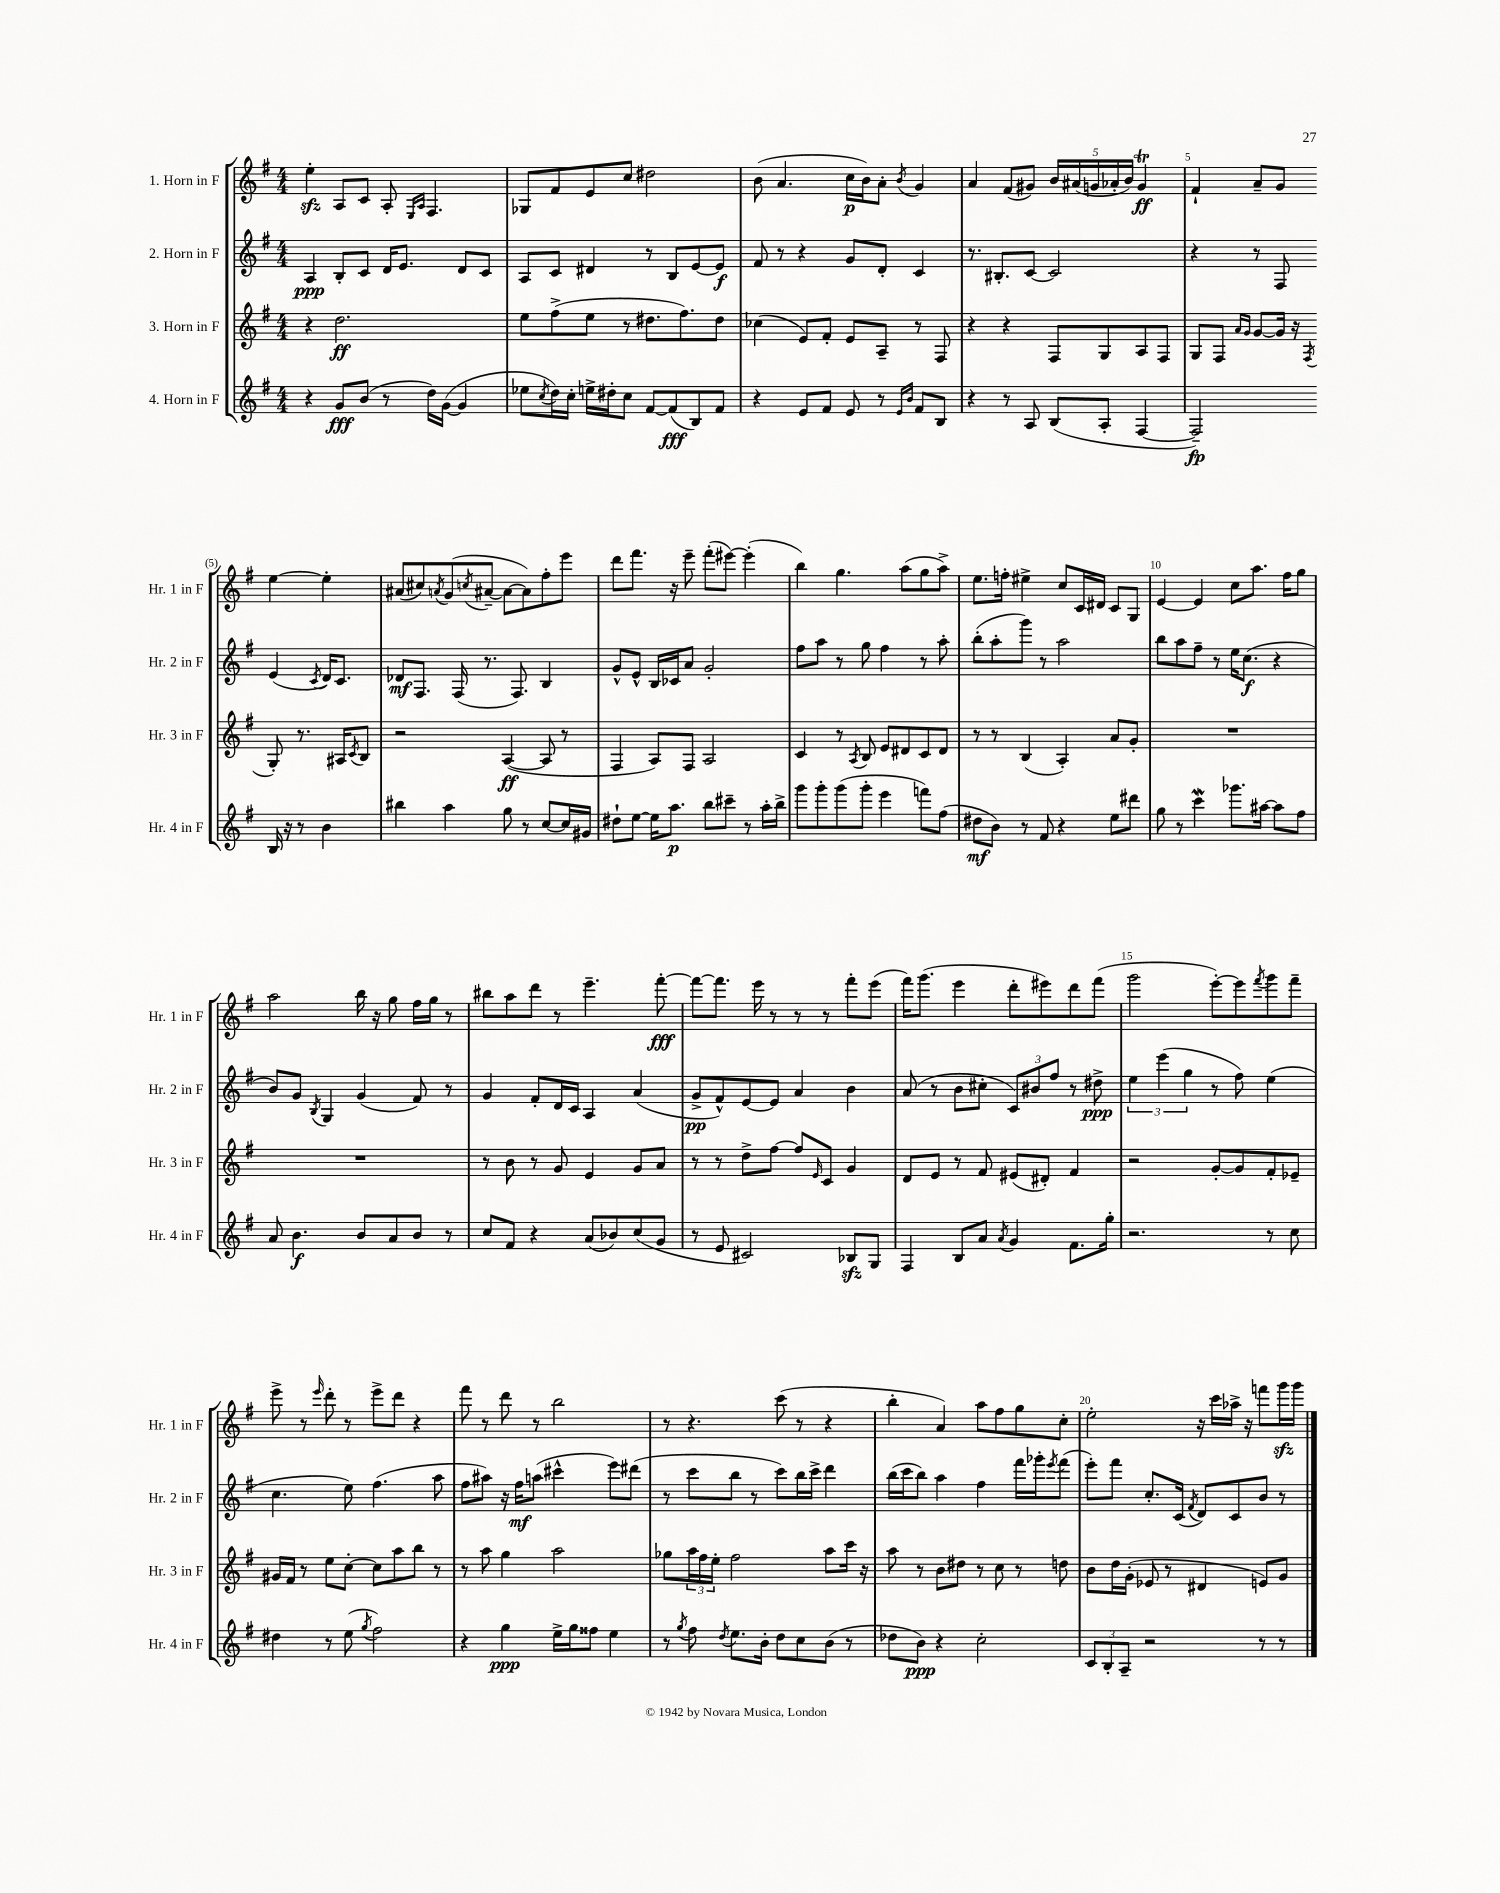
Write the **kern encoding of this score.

**kern	**dynam	**kern	**dynam	**kern	**dynam	**kern	**dynam
*part4	*part4	*part3	*part3	*part2	*part2	*part1	*part1
*staff4	*staff4	*staff3	*staff3	*staff2	*staff2	*staff1	*staff1
*I"4. Horn in F	*	*I"3. Horn in F	*	*I"2. Horn in F	*	*I"1. Horn in F	*
*I'Hr. 4 in F	*	*I'Hr. 3 in F	*	*I'Hr. 2 in F	*	*I'Hr. 1 in F	*
*clefG2	*	*clefG2	*	*clefG2	*	*clefG2	*
*k[f#]	*	*k[f#]	*	*k[f#]	*	*k[f#]	*
*M4/4	*	*M4/4	*	*M4/4	*	*M4/4	*
=1	=1	=1	=1	=1	=1	=1	=1
4r	.	4r	.	4A/	ppp	4eezz'\	.
8g/L	fff	2.dd\	ff	8B'/L	.	8A/L	.
(8b/J	.	.	.	8c/J	.	8c/J	.
8r	.	.	.	16d/KL	.	8A'/	.
.	.	.	.	8.e/J	.	.	.
.	.	.	.	.	.	16qqE/LL	.
.	.	.	.	.	.	16qqA/JJ	.
16dd\LL)	.	.	.	.	.	4.F#/	.
([16g\JJ	.	.	.	.	.	.	.
4g/]	.	.	.	8d/L	.	.	.
.	.	.	.	8c/J	.	.	.
=2	=2	=2	=2	=2	=2	=2	=2
8ee-X\L	.	8ee\L	.	8A/L	.	8G-X/L	.
8qcc/	.	.	.	.	.	.	.
16dd\L)	.	(8ff#^\	.	8c/J	.	8f#/	.
16cc'\JJ	.	.	.	.	.	.	.
16een^\LL	.	8ee\J	.	4d#X/	.	8e/	.
16dd#X'\J	.	.	.	.	.	.	.
8cc\J	.	8r	.	.	.	8cc/J	.
[8f#/L	.	8.dd#X\L	.	8r	.	2dd#X\	.
(8f#/]	fff	.	.	8B/L	.	.	.
.	.	8.ff#\)	.	.	.	.	.
8B/)	.	.	.	[8e/	.	.	.
8f#/J	.	8dd#\J	.	8e/J]	f	.	.
=3	=3	=3	=3	=3	=3	=3	=3
4r	.	(4cc-X\	.	8f#/	.	(8b\	.
.	.	.	.	8r	.	4.a/	.
8e/L	.	8e/L)	.	4r	.	.	.
8f#/J	.	8f#'/J	.	.	.	.	.
8e/	.	8e/L	.	8g/L	.	16cc\LL	p
.	.	.	.	.	.	16b\J)	.
8r	.	8A~/J	.	8d'/J	.	8a'\J	.
16qqe/LL	.	.	.	.	.	.	.
16qqb/JJ	.	.	.	.	.	8qb/	.
8f#/L	.	8r	.	4c/	.	4g/	.
8B/J	.	8F#/	.	.	.	.	.
=4	=4	=4	=4	=4	=4	=4	=4
4r	.	4r	.	8.r	.	4a/	.
.	.	.	.	8.B#X'/L	.	.	.
8r	.	4r	.	.	.	(8f#/L	.
8A/	.	.	.	[8c/J	.	8g#X/J)	.
(8B/L	.	8F#/L	.	2c/]	.	20b/LL	.
.	.	.	.	.	.	(20a#X/	.
.	.	.	.	.	.	20gn/	.
8A'/J	.	8G/	.	.	.	.	.
.	.	.	.	.	.	20a-X'/	.
.	.	.	.	.	.	20b/JJ)	.
[4F#/	.	8A/	.	.	.	4gT/	ff
.	.	8F#/J	.	.	.	.	.
=5	=5	=5	=5	=5	=5	=5	=5
2F#~/])	fp	8G/L	.	4r	.	4f#`/	.
.	.	8F#/J	.	.	.	.	.
.	.	16qqa/LL	.	.	.	.	.
.	.	16qqg/JJ	.	.	.	.	.
.	.	[8g/L	.	8r	.	8a~/L	.
.	.	16g/Jk]	.	8F#/	.	8g/J	.
.	.	16r	.	.	.	.	.
.	.	8qF#/	.	.	.	.	.
16B/	.	8G'/	.	(4e/	.	[4ee\	.
16r	.	.	.	.	.	.	.
8r	.	8.r	.	.	.	.	.
.	.	.	.	8qc/	.	.	.
4b\	.	.	.	16d/KL)	.	4ee'\]	.
.	.	16A#X/KL	.	8.c/J	.	.	.
.	.	8qc/	.	.	.	.	.
.	.	8B/J	.	.	.	.	.
!!LO:LB:g=z
=6	=6	=6	=6	=6	=6	=6	=6
4bb#X\	.	2r	.	8d-X/L	mf	(8a#X/L	.
.	.	.	.	8.F#/J	.	8cc#X/)	.
.	.	.	.	.	.	8qan/	.
4aa\	.	.	.	.	.	(8g/	.
.	.	.	.	(16F#/	.	.	.
.	.	.	.	.	.	8qccn/	.
.	.	.	.	8.r	.	[8a#X~/J	.
8gg\	.	([4A/	ff	.	.	8a#\L_	.
.	.	.	.	8.F#/)	.	.	.
8r	.	.	.	.	.	8a#\])	.
[8cc/L	.	8A/]	.	4B/	.	8ff#'\	.
16cc/L]	.	8r	.	.	.	8eee\J	.
16g#X/JJ	.	.	.	.	.	.	.
=7	=7	=7	=7	=7	=7	=7	=7
8dd#X`\L	.	4F#/	.	8g^^/L	.	8ddd\L	.
[8ee\J	.	.	.	8e^^/J	.	8.fff#\J	.
16ee\KL]	.	8A/L)	.	16B/LL	.	.	.
8.aa\J	p	.	.	16c-X/J	.	16r	.
.	.	8F#/J	.	8a/J	.	8eee~\	.
8bb\L	.	2A/	.	2g'/	.	(8fff#'\L	.
8ccc#X~\J	.	.	.	.	.	[8eee#X\J)	.
8r	.	.	.	.	.	(4eee#'\]	.
16aa'\LL	.	.	.	.	.	.	.
16bb^\JJ	.	.	.	.	.	.	.
=8	=8	=8	=8	=8	=8	=8	=8
8ggg\L	.	4c/	.	8ff#\L	.	4bb\)	.
8ggg'\	.	.	.	8aa\J	.	.	.
(8ggg\	.	8r	.	8r	.	4.gg\	.
.	.	8qA/	.	.	.	.	.
8ggg'\J	.	8B/	.	8gg\	.	.	.
4eee\	.	8e/L	.	4ff#\	.	.	.
.	.	8d#X/	.	.	.	(8aa\L	.
8fffn\L)	.	8c/	.	8r	.	8gg\	.
(8ff#\J	.	8d#/J	.	8aa'\	.	8aa^\J)	.
=9	=9	=9	=9	=9	=9	=9	=9
8dd#X\L	mf	8r	.	(8bb'\L	.	8.ee\L	.
8b\J)	.	8r	.	8aa'\	.	.	.
.	.	.	.	.	.	16ffn'\Jk	.
8r	.	(4B/	.	8ggg\J)	.	4ee#X^\	.
8f#/	.	.	.	8r	.	.	.
4r	.	4A'/)	.	2aa\	.	8cc/L	.
.	.	.	.	.	.	16c/L	.
.	.	.	.	.	.	16d#X/JJ	.
8ee\L	.	8a/L	.	.	.	8c/L	.
8ddd#X\J	.	8g'/J	.	.	.	8G/J	.
=10	=10	=10	=10	=10	=10	=10	=10
8gg\	.	1r	.	8bb\L	.	[4e/	.
8r	.	.	.	8aa\	.	.	.
4cccw\	.	.	.	8ff#~\J	.	4e/]	.
.	.	.	.	8r	.	.	.
8.ggg-X\L	.	.	.	16ee\KL	.	8cc\L	.
.	.	.	.	(8.cc\J	f	.	.
.	.	.	.	.	.	8.aa\J	.
[16aa#X\Jk	.	.	.	.	.	.	.
8aa#\L]	.	.	.	4r	.	.	.
.	.	.	.	.	.	16ff#\KL	.
8ff#\J	.	.	.	.	.	8gg\J	.
!!LO:LB:g=z
=11	=11	=11	=11	=11	=11	=11	=11
8a/	.	1r	.	8b/L)	.	2aa\	.
4.b\	f	.	.	8g/J	.	.	.
.	.	.	.	8qB/	.	.	.
.	.	.	.	4G/	.	.	.
8b/L	.	.	.	(4g/	.	16bb\	.
.	.	.	.	.	.	16r	.
8a/	.	.	.	.	.	8gg\	.
8b/J	.	.	.	8f#/)	.	16ff#\LL	.
.	.	.	.	.	.	16gg\JJ	.
8r	.	.	.	8r	.	8r	.
=12	=12	=12	=12	=12	=12	=12	=12
8cc/L	.	8r	.	4g/	.	8bb#X\L	.
8f#/J	.	8b\	.	.	.	8aa\	.
4r	.	8r	.	8f#'/L	.	8ddd\J	.
.	.	8g/	.	16d/L	.	8r	.
.	.	.	.	16c/JJ	.	.	.
(8a/L	.	4e/	.	4A/	.	4.eee~\	.
8b-X/)	.	.	.	.	.	.	.
(8cc/	.	8g/L	.	(4a/	.	.	.
8g/J	.	8a/J	.	.	.	[8fff#'\	fff
=13	=13	=13	=13	=13	=13	=13	=13
8r	.	8r	.	8g^/L	pp	8fff#\L_	.
8e/	.	8r	.	8f#^^/)	.	8.fff#\J]	.
2c#X/)	.	8dd^\L	.	[8e/	.	.	.
.	.	.	.	.	.	16eee\	.
.	.	[8ff#\J	.	8e/J]	.	8r	.
.	.	8ff#/L]	.	4a/	.	8r	.
.	.	16qqe/	.	.	.	.	.
.	.	8c/J	.	.	.	8r	.
8B-Xzz/L	.	4g/	.	4b\	.	8fff#'\L	.
8G/J	.	.	.	.	.	(8eee\J	.
=14	=14	=14	=14	=14	=14	=14	=14
4F#/	.	8d/L	.	(8a/	.	16fff#\KL)	.
.	.	.	.	.	.	(8.ggg\J	.
.	.	8e/J	.	8r	.	.	.
8B/L	.	8r	.	8b\L	.	4eee\	.
8a/J	.	8f#/	.	8cc#X'\J	.	.	.
8qa/	.	.	.	.	.	.	.
4g/	.	(8e#X/L	.	12c/L)	.	8ddd'\L	.
.	.	.	.	12b#X/	.	.	.
.	.	8d#X'/J)	.	.	.	8eee#X\)	.
.	.	.	.	12ff#/J	.	.	.
8.f#\L	.	4f#/	.	8r	.	8ddd\	.
.	.	.	.	8dd#X^\	ppp	(8fff#\J	.
16gg'\Jk	.	.	.	.	.	.	.
=15	=15	=15	=15	=15	=15	=15	=15
2.r	.	2r	.	6ee\	.	2ggg\	.
.	.	.	.	(6eee\	.	.	.
.	.	.	.	6gg\	.	.	.
.	.	[8g'/L	.	8r	.	[8eee'\L)	.
.	.	8g/]	.	8ff#\)	.	8eee\]	.
.	.	.	.	.	.	8qfff#/	.
8r	.	8f#'/	.	(4ee\	.	8ggg\	.
8cc\	.	8e-X~/J	.	.	.	8fff#~\J	.
!!LO:LB:g=z
=16	=16	=16	=16	=16	=16	=16	=16
4dd#X\	.	16g#X/LL	.	4.cc\	.	8eee^\	.
.	.	16f#/JJ	.	.	.	.	.
.	.	8r	.	.	.	8r	.
.	.	.	.	.	.	16qqeee/	.
8r	.	8ee\L	.	.	.	8ddd'\	.
(8ee\	.	[8cc'\J	.	8ee\)	.	8r	.
8qgg/	.	.	.	.	.	.	.
2ff#\)	.	8cc\L]	.	(4.ff#\	.	8eee^\L	.
.	.	8aa\	.	.	.	8ddd\J	.
.	.	8bb\J	.	.	.	4r	.
.	.	8r	.	8aa\	.	.	.
=17	=17	=17	=17	=17	=17	=17	=17
4r	.	8r	.	8ff#\L	.	8fff#\	.
.	.	8aa\	.	8aa#X\J)	.	8r	.
4gg\	ppp	4gg\	.	16r	.	8ddd\	.
.	.	.	.	16ff#\KL	mf	.	.
.	.	.	.	(8aan\J	.	8r	.
16ee^\LL	.	2aa\	.	4ccc#X^^\	.	2bb\	.
16gg\J	.	.	.	.	.	.	.
8ff##X\J	.	.	.	.	.	.	.
4ee\	.	.	.	8eee\L)	.	.	.
.	.	.	.	(8ddd#X\J	.	.	.
=18	=18	=18	=18	=18	=18	=18	=18
8r	.	8gg-X\L	.	8r	.	8r	.
8qgg/	.	.	.	.	.	.	.
8ff#\	.	24aa\L	.	8ccc\L	.	4.r	.
.	.	24ff#\	.	.	.	.	.
.	.	24ee'\JJ	.	.	.	.	.
8qdd/	.	.	.	.	.	.	.
8.ee\L	.	2ff#\	.	8bb\J	.	.	.
.	.	.	.	8r	.	.	.
16b'\Jk	.	.	.	.	.	.	.
8dd\L	.	.	.	8ccc\L)	.	(8ccc\	.
8cc\	.	.	.	16bb\L	.	8r	.
.	.	.	.	16ccc^\JJ	.	.	.
(8b\J	.	8aa\L	.	4ddd\	.	4r	.
8r	.	16ccc\Jk	.	.	.	.	.
.	.	16r	.	.	.	.	.
=19	=19	=19	=19	=19	=19	=19	=19
8dd-X\L	.	8aa\	.	(16bb\LL	.	4bb'\	.
.	.	.	.	16ccc\J	.	.	.
8b\J)	ppp	8r	.	8bb\J)	.	.	.
4r	.	8b\L	.	4aa\	.	4a/)	.
.	.	8dd#X\J	.	.	.	.	.
2cc'\	.	8r	.	4ff#\	.	8aa\L	.
.	.	8cc\	.	.	.	8ff#\	.
.	.	8r	.	16fff#\LL	.	8gg\	.
.	.	.	.	16ggg-X'\J	.	.	.
.	.	.	.	8qeee/	.	.	.
.	.	8ddn\	.	(8fff#\J	.	8cc'\J	.
=20	=20	=20	=20	=20	=20	=20	=20
12c/L	.	8b\L	.	8eee'\L)	.	2ee'\	.
12B'/	.	.	.	.	.	.	.
.	.	16dd\L	.	8fff#\J	.	.	.
12A~/J	.	.	.	.	.	.	.
.	.	(16g'\JJ	.	.	.	.	.
2r	.	8e-X/	.	8.cc'/L	.	.	.
.	.	8r	.	.	.	.	.
.	.	.	.	(16c/Jk	.	.	.
.	.	.	.	8qf#/	.	.	.
.	.	4d#X/	.	8d/L)	.	16r	.
.	.	.	.	.	.	16ccc\LL	.
.	.	.	.	8c/	.	16aa-X^\JJ	.
.	.	.	.	.	.	16r	.
8r	.	8en/L)	.	8b/J	.	8fffn\L	.
8r	.	8g/J	.	8r	.	16gggzz\L	.
.	.	.	.	.	.	16ggg\JJ	.
==	==	==	==	==	==	==	==
*-	*-	*-	*-	*-	*-	*-	*-
